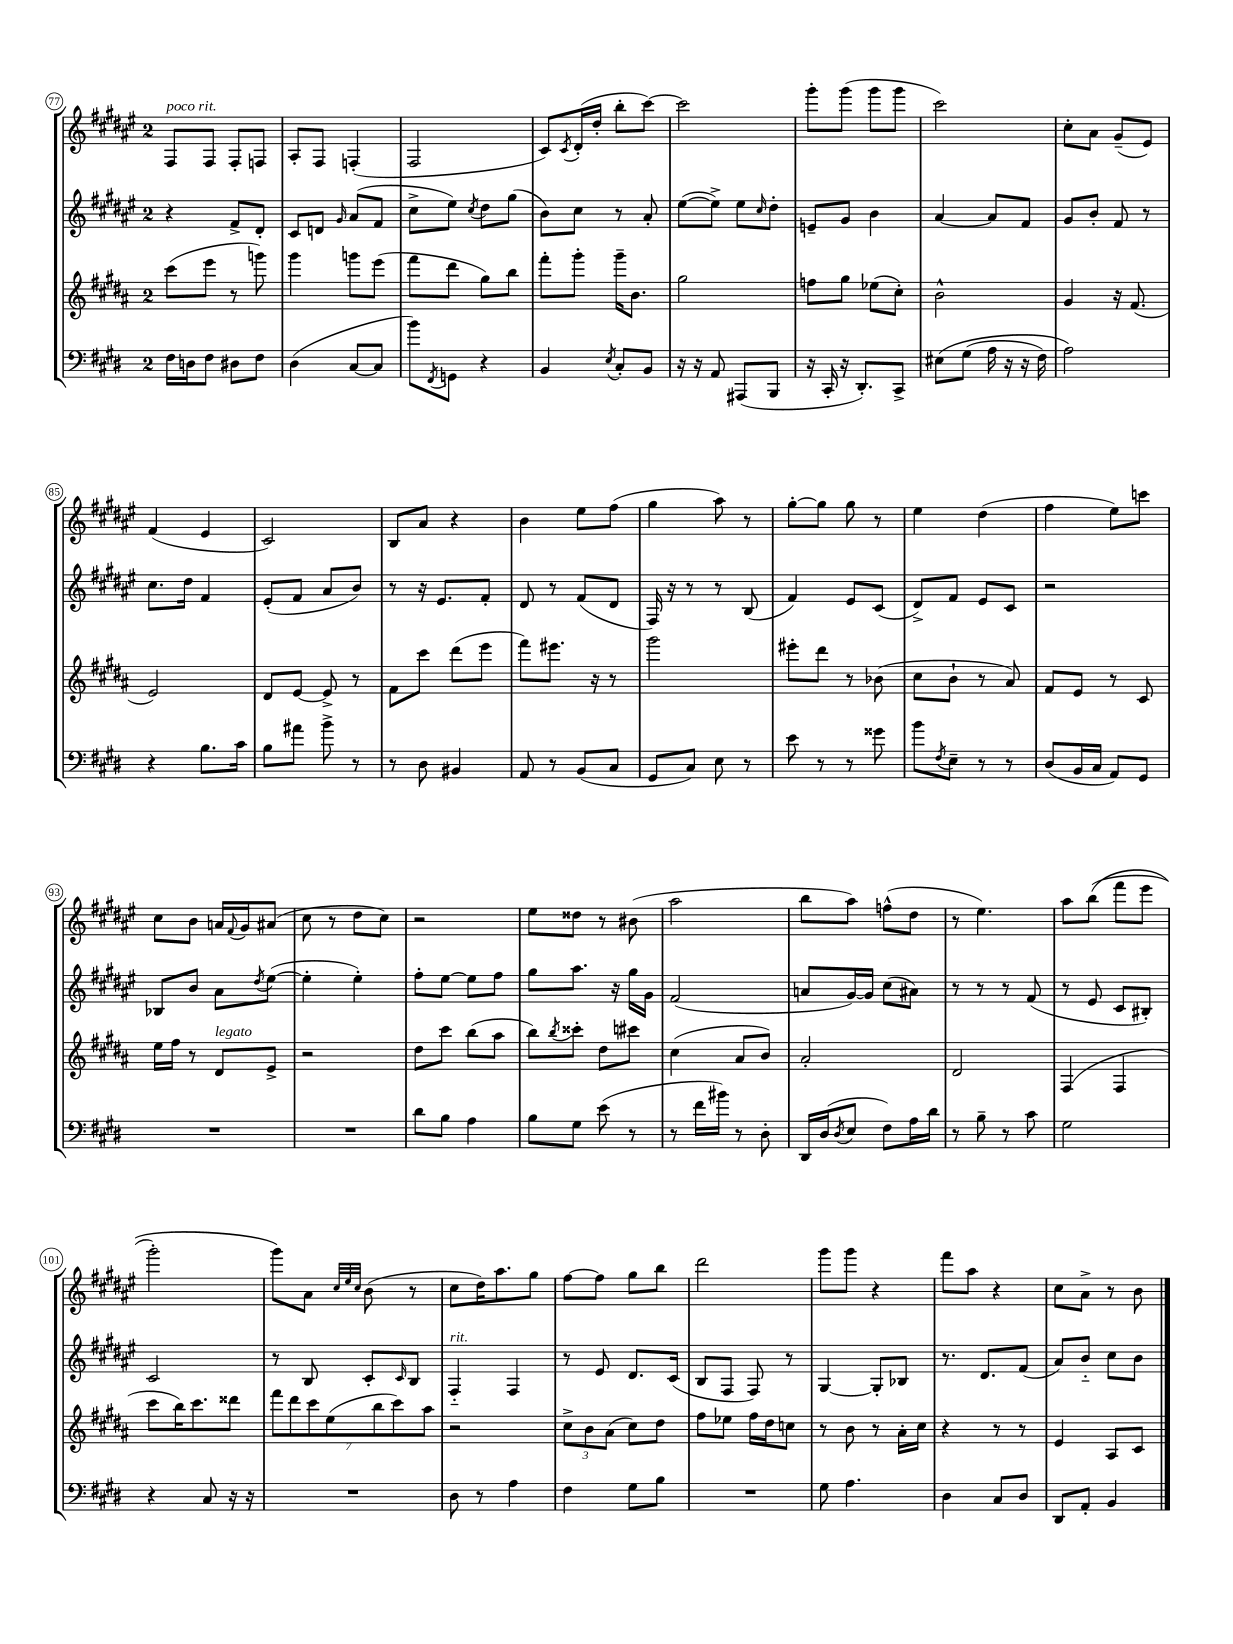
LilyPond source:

<<
\new StaffGroup <<
\new Staff = "s0" {
    \clef treble \key fis \major \once \override Staff.TimeSignature.style = #'single-digit \time 2/4
    fis8^\markup { \italic "poco rit." } fis8 fis8-. f8 |
    ais8-. fis8 f4-.( |
    fis2 |
    cis'8) \acciaccatura { cis'8 } dis'16-.( dis''16-. b''8-. cis'''8~) |
    cis'''2 |
    gis'''8-. gis'''8( gis'''8 gis'''8 |
    cis'''2) |
    cis''8-. ais'8 gis'8--( eis'8) |
    fis'4( eis'4 |
    cis'2) |
    b8 ais'8 r4 |
    b'4 eis''8 fis''8( |
    gis''4 ais''8) r8 |
    gis''8~-. gis''8 gis''8 r8 |
    eis''4 dis''4( |
    fis''4 eis''8) c'''8 |
    cis''8 b'8 a'16 \appoggiatura { fis'8 } gis'16 ais'8( |
    cis''8 r8 dis''8 cis''8) |
    r2 |
    eis''8 disis''8 r8 bis'8( |
    ais''2 |
    b''8 ais''8) f''8-^( dis''8 |
    r8 eis''4.) |
    ais''8 b''8(\( fis'''8 eis'''8 |
    gis'''2-.) |
    gis'''8\) ais'8 \grace { cis''32 eis''32 cis''32 } b'8( r8 |
    cis''8 dis''16) ais''8. gis''8 |
    fis''8~ fis''8 gis''8 b''8 |
    dis'''2 |
    gis'''8 gis'''8 r4 |
    fis'''8 ais''8 r4 |
    cis''8 ais'8-> r8 b'8 \bar "|." |
}
\new Staff = "s1" {
    \clef treble \key fis \major \once \override Staff.TimeSignature.style = #'single-digit \time 2/4
    r4 fis'8-> dis'8-. |
    cis'8 d'8 \grace { gis'16 } ais'8( fis'8 |
    cis''8-> eis''8) \acciaccatura { cis''8 } dis''8 gis''8( |
    b'8) cis''8 r8 ais'8-. |
    eis''8~( eis''8->) eis''8 \grace { cis''16 } dis''8-. |
    e'8-- gis'8 b'4 |
    ais'4~ ais'8 fis'8 |
    gis'8 b'8-. fis'8 r8 |
    cis''8. dis''16 fis'4 |
    eis'8-.( fis'8 ais'8 b'8) |
    r8 r16 eis'8. fis'8-. |
    dis'8 r8 fis'8( dis'8 |
    fis16) r16 r8 r8 b8( |
    fis'4) eis'8 cis'8( |
    dis'8->) fis'8 eis'8 cis'8 |
    r2 |
    bes8 b'8 ais'8 \acciaccatura { dis''8 } eis''8~( |
    eis''4-. eis''4-.) |
    fis''8-. eis''8~ eis''8 fis''8 |
    gis''8 ais''8. r16 gis''16 gis'16 |
    fis'2( |
    a'8 gis'16~) gis'16 cis''8( ais'8) |
    r8 r8 r8 fis'8( |
    r8 eis'8 cis'8 bis8-.) |
    cis'2 |
    r8 b8 cis'8-. \grace { cis'16 } b8 |
    fis4-_^\markup { \italic "rit." } fis4 |
    r8 eis'8 dis'8. cis'16( |
    b8 fis8 fis8) r8 |
    gis4~ gis8-. bes8 |
    r8. dis'8. fis'8( |
    ais'8) b'8-_ cis''8 b'8 \bar "|." |
}
\new Staff = "s2" {
    \clef treble \key b \major \once \override Staff.TimeSignature.style = #'single-digit \time 2/4
    cis'''8( e'''8 r8 g'''8) |
    gis'''4 g'''8 e'''8( |
    fis'''8 dis'''8 gis''8) b''8 |
    fis'''8-. gis'''8-. gis'''16-- b'8. |
    gis''2 |
    f''8 gis''8 ees''8( cis''8-.) |
    b'2-^ |
    gis'4 r16 fis'8.( |
    e'2) |
    dis'8 e'8~ e'8-> r8 |
    fis'8 cis'''8 dis'''8( e'''8 |
    fis'''8) eis'''8. r16 r8 |
    gis'''2 |
    eis'''8-. dis'''8 r8 bes'8( |
    cis''8 b'8-! r8 ais'8) |
    fis'8 e'8 r8 cis'8 |
    e''16 fis''16 r8 dis'8^\markup { \italic "legato" } e'8-> |
    r2 |
    dis''8 cis'''8 b''8( ais''8 |
    b''8) \acciaccatura { b''8 } cisis'''8-. dis''8 cis'''8 |
    cis''4( ais'8 b'8) |
    ais'2-. |
    dis'2 |
    fis4( fis4 |
    cis'''8 b''16) cis'''8. disis'''8 |
    \tuplet 7/4 { fis'''8 dis'''8 cis'''8 e''8( b''8 cis'''8) ais''8 } |
    r2 |
    \tuplet 3/2 { cis''8-> b'8 ais'8( } cis''8) dis''8 |
    fis''8 ees''8 fis''16 dis''16 c''8 |
    r8 b'8 r8 ais'16-. cis''16 |
    r4 r8 r8 |
    e'4 ais8 cis'8 \bar "|." |
}
\new Staff = "s3" {
    \clef bass \key e \major \once \override Staff.TimeSignature.style = #'single-digit \time 2/4
    fis16 d16 fis8 dis8 fis8 |
    dis4( cis8~ cis8 |
    b'8) \acciaccatura { fis,8 } g,8 r4 |
    b,4 \acciaccatura { e8 } cis8-. b,8 |
    r16 r16 a,8 ais,,8( b,,8 |
    r16 cis,16-. r16 dis,8.-.) cis,8-> |
    eis8\( gis8( a16 r16 r16 fis16) |
    a2\) |
    r4 b8. cis'16 |
    b8 ais'8 b'8-> r8 |
    r8 dis8 bis,4 |
    a,8 r8 b,8( cis8 |
    gis,8 cis8) e8 r8 |
    e'8 r8 r8 gisis'8 |
    b'8 \acciaccatura { fis8 } e8-- r8 r8 |
    dis8( b,16 cis16 a,8) gis,8 |
    R2 |
    R2 |
    dis'8 b8 a4 |
    b8 gis8 e'8( r8 |
    r8 fis'16 bis'16) r8 dis8-. |
    dis,16 dis16( \acciaccatura { dis8 } e8 fis8) a16 dis'16 |
    r8 b8-- r8 cis'8 |
    gis2 |
    r4 cis8 r16 r16 |
    R2 |
    dis8 r8 a4 |
    fis4 gis8 b8 |
    R2 |
    gis8 a4. |
    dis4 cis8 dis8 |
    dis,8 a,8-. b,4 \bar "|." |
}
>>
>>
\layout { \context { \Score currentBarNumber = #77 \override BarNumber.stencil = #(make-stencil-circler 0.1 0.3 ly:text-interface::print) } }
